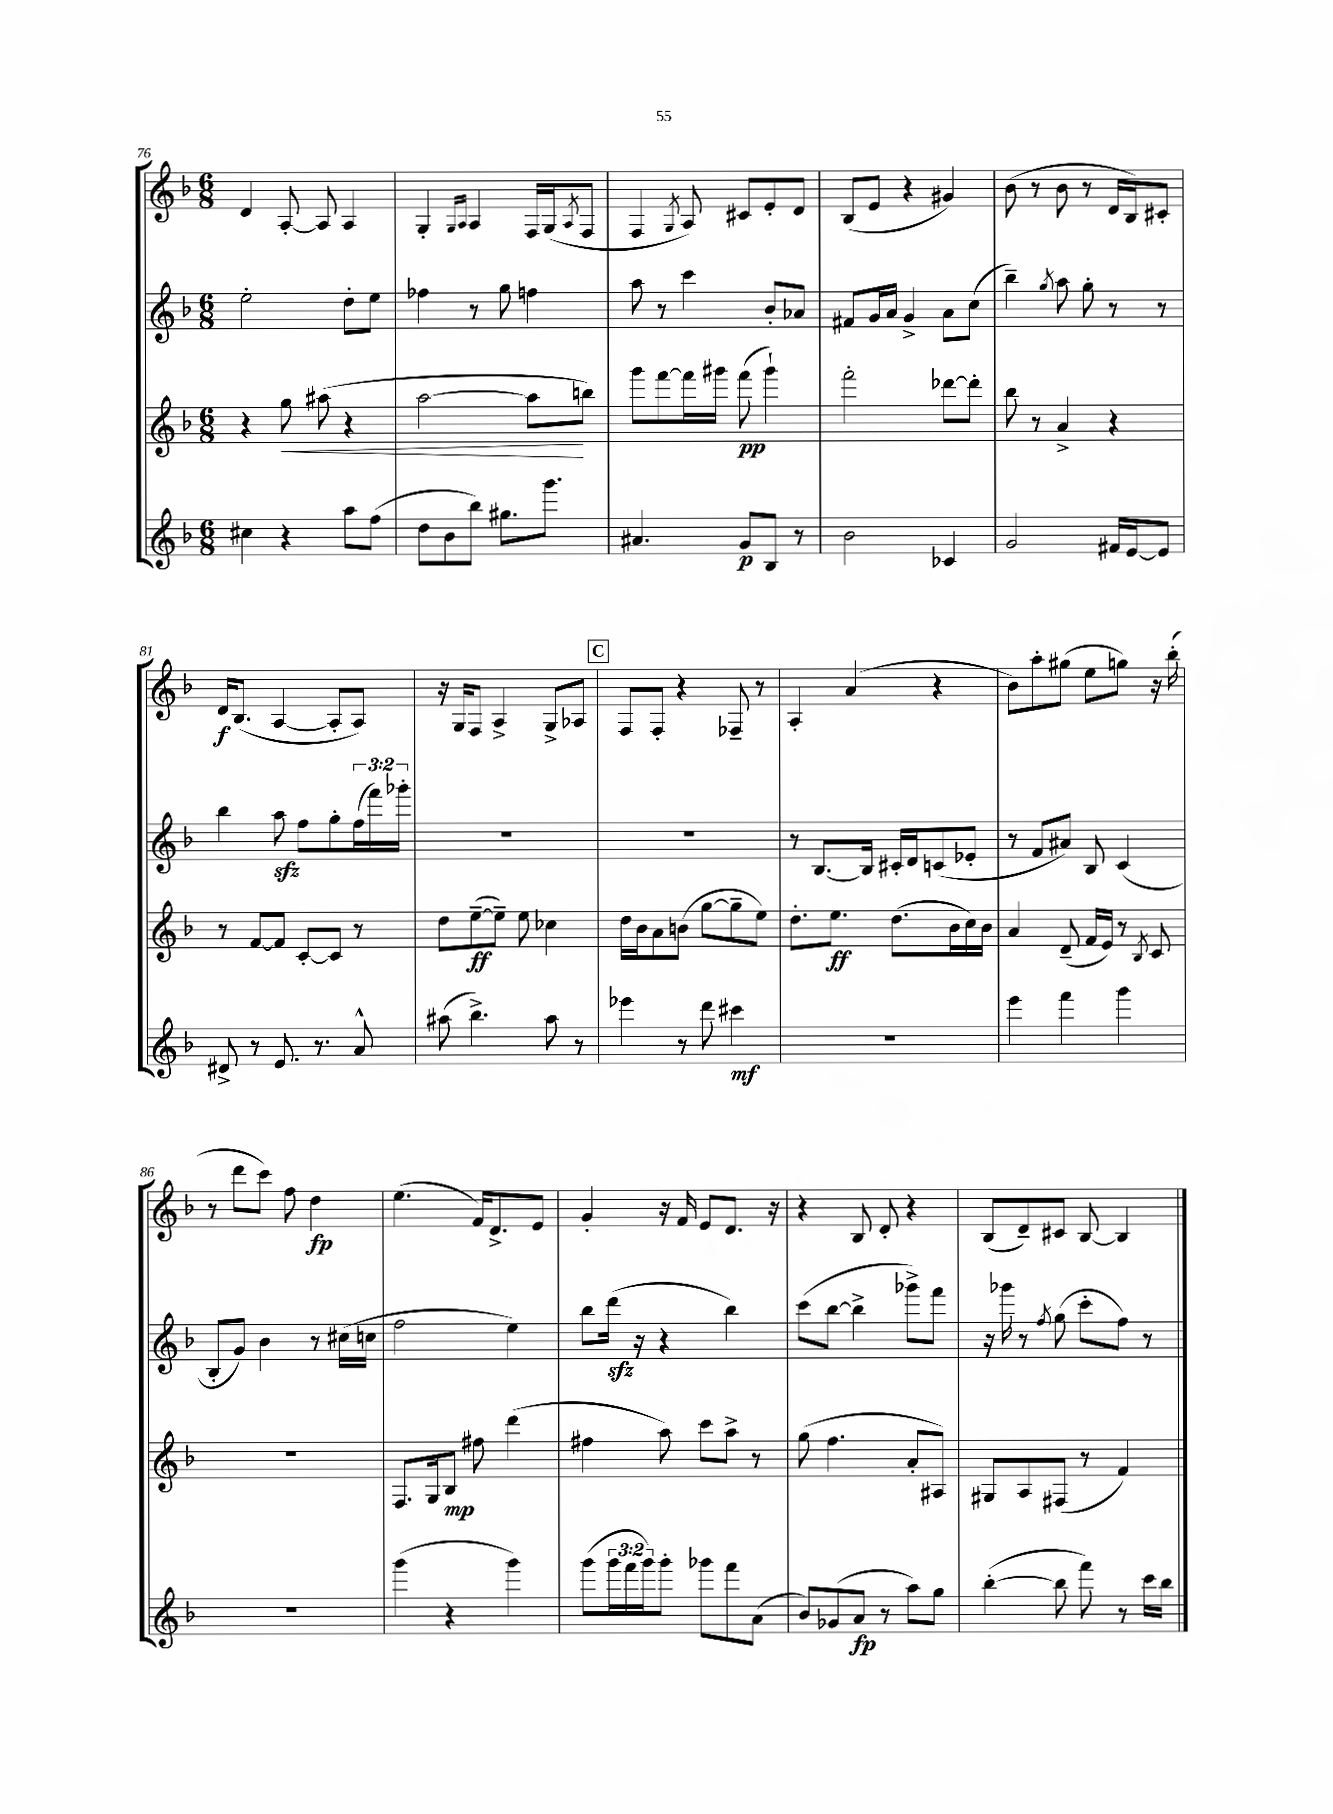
<<
\new StaffGroup <<
\new Staff = "s0" {
    \clef treble \key f \major \numericTimeSignature \time 6/8
    d'4 a8~-. a8 a4 |
    g4-. \grace { g16 a16 } a4 f16 g16( \acciaccatura { a8 } f8 |
    f4 \acciaccatura { g8 } a8) cis'8 e'8-. d'8 |
    bes8( e'8 r4 gis'4) |
    bes'8( r8 bes'8 r8 d'16 bes16) cis'8-. |
    d'16\f bes8.( a4~ a8-. a8) |
    r16 g16 f8 a4-> g8-> aes8 |
    \mark \markup { \box "C" } f8 f8-. r4 fes8-- r8 |
    a4-. a'4( r4 |
    bes'8) a''8-. gis''8( e''8 g''8) r16 bes''16-.( |
    r8 d'''8 c'''8) f''8 d''4\fp |
    e''4.( f'16) d'8.-> e'8 |
    g'4-. r16 f'16 e'8 d'8. r16 |
    r4 bes8 d'8-. r4 |
    bes8( d'8--) cis'8 bes8~ bes4 \bar "|." |
}
\new Staff = "s1" {
    \clef treble \key f \major \numericTimeSignature \time 6/8 \override Staff.TupletNumber.text = #tuplet-number::calc-fraction-text
    e''2-. d''8-. e''8 |
    fes''4 r8 g''8 f''4 |
    a''8 r8 c'''4 bes'8-. aes'8 |
    fis'8 g'16 a'16 g'4-> a'8 c''8( |
    bes''4--) \acciaccatura { g''8 } a''8 g''8-. r8 r8 |
    bes''4 a''8\sfz f''8 g''8-. \tuplet 3/2 { f''16( f'''16) ges'''16-. } |
    R2. |
    \mark \markup { \box "C" } R2. |
    r8 bes8.~ bes16 cis'16-. d'16 c'8( ees'8-. |
    r8 f'8 ais'8) bes8 c'4( |
    bes8-. g'8) bes'4 r8 cis''16( c''16 |
    f''2 e''4) |
    bes''8 d'''16\sfz( r16 r4 bes''4) |
    c'''8( bes''8~ bes''4-> ges'''8->) f'''8 |
    r16 ges'''16 r8 \acciaccatura { f''8 } g''8( c'''8-. f''8) r8 \bar "|." |
}
\new Staff = "s2" {
    \clef treble \key f \major \numericTimeSignature \time 6/8
    r4 g''8\< ais''8( r4 |
    a''2~ a''8\! b''8) |
    g'''8 f'''8~ f'''16 gis'''16 f'''8\pp( gis'''4-!) |
    f'''2-. des'''8~ des'''8-. |
    bes''8 r8 a'4-> r4 |
    r8 f'8~ f'8 c'8~-. c'8 r8 |
    d''8 e''8~--\ff( e''8--) e''8 ces''4 |
    \mark \markup { \box "C" } d''16 bes'16 a'8 b'8( g''8~ g''8-- e''8) |
    d''8.-. e''8.\ff d''8.( bes'16 c''16) bes'16 |
    a'4 d'8--( f'16 e'16) r8 \acciaccatura { bes8 } c'8 |
    R2. |
    f8. g16 bes8\mp fis''8 d'''4( |
    fis''4 a''8) c'''8 a''8-> r8 |
    g''8( f''4. a'8-. ais8) |
    gis8 a8 fis8( r8 f'4) \bar "|." |
}
\new Staff = "s3" {
    \clef treble \key f \major \numericTimeSignature \time 6/8 \override Staff.TupletNumber.text = #tuplet-number::calc-fraction-text
    cis''4 r4 a''8 f''8( |
    d''8 bes'8 bes''8) gis''8. g'''8. |
    ais'4. g'8\p bes8 r8 |
    bes'2 ces'4 |
    g'2 fis'16 e'16~ e'8 |
    dis'8-> r8 e'8. r8. a'8-^ |
    ais''8( bes''4.->) ais''8 r8 |
    \mark \markup { \box "C" } ees'''4 r8 d'''8 cis'''4\mf |
    R2. |
    e'''4 f'''4 g'''4 |
    R2. |
    g'''4( r4 g'''4) |
    g'''8( \tuplet 3/2 { g'''16 f'''16 g'''16) } g'''8-. ges'''8 f'''8 a'8( |
    bes'8) ges'8( a'8\fp r8 a''8) g''8 |
    bes''4~-.( bes''8 f'''8) r8 c'''16 bes''16 \bar "|." |
}
>>
>>
\layout { \context { \Score currentBarNumber = #76 } }
